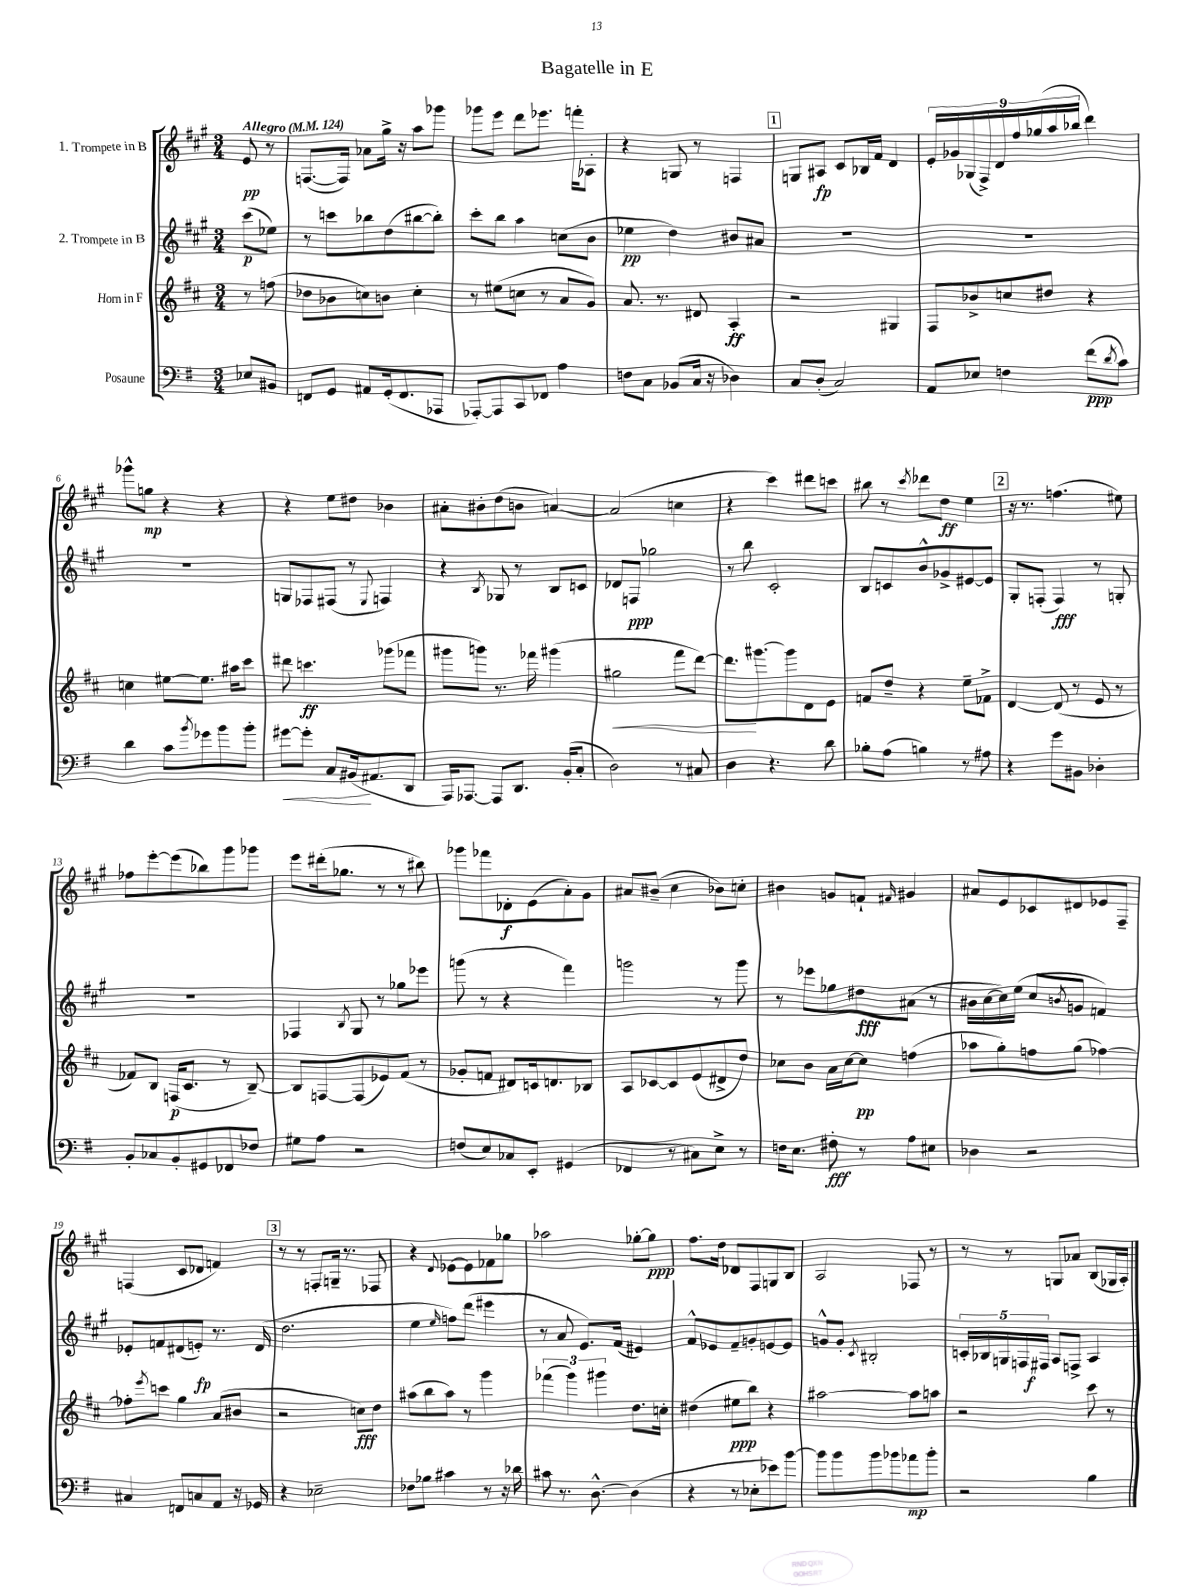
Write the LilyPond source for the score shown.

\header { title = "Bagatelle in E" }
<<
\new StaffGroup <<
\new Staff = "s0" \with { instrumentName = "1. Trompete in B" } {
    \clef treble \key a \major \numericTimeSignature \time 3/4 \partial 4 \tempo "Allegro" 4 = 124
    e'8\pp r8 |
    f8.~( f16) aes'8 gis''16-> r16 a''8 ges'''8 |
    ges'''8 e'''8 d'''8 ees'''8. f'''16-. aes8-. |
    r4 g8 r8 f4 |
    \mark \markup { \box "1" } g8 ais8\fp cis'8 bes16 fis'16 d'4 |
    \tuplet 9/8 { e'16-. ges'16 ges16( fis16->) d'16 fis''16 ges''16( a''16 bes''16 } d'''4) |
    ges'''8-^ g''8\mp r4 r4 |
    r4 e''8 dis''8 bes'4 |
    ais'8-. bis'8-. d''8( b'8 a'4~) |
    a'2( c''4 |
    r4 cis'''4) dis'''8 c'''8 |
    bis''8 r8 \acciaccatura { cis'''8 } des'''8 d''8\ff e''4 |
    \mark \markup { \box "2" } r16 r8. f''4.( eis''8) |
    fes''8 e'''8~-. e'''8( bes''8) gis'''8 ges'''8 |
    e'''8 dis'''16-.( ges''8. r8 r8 bis''8) |
    ges'''8 fes'''8 des'8-.\f e'8( a'8-.) gis'8 |
    ais'8 bis'8--( cis''4 bes'8) c''8-. |
    bis'4 g'8 f'8-! \grace { fis'16 } gis'4 |
    ais'8 e'8 ces'8 dis'8 ees'8 fis8-- |
    f4( cis'8 des'8 f'4) |
    \mark \markup { \box "3" } r8 r8 f8-. g16-- r8. fes8 |
    r4 \appoggiatura { d'8 } ees'8~ ees'8 fes'8 ges''8 |
    aes''2 ges''8~-. ges''8\ppp |
    fis''8. d''16 des'8 fis8 g8 b8 |
    a2 fes8 r8 |
    r8 r8 g8 aes'8 b8( ges16 a16-.) \bar "|." |
}
\new Staff = "s1" \with { instrumentName = "2. Trompete in B" } {
    \clef treble \key a \major \numericTimeSignature \time 3/4 \partial 4
    cis'''8\p( ees''8) |
    r8 c'''8 bes''8 d''8( bis''8~ bis''8-.) |
    cis'''8-. b''8 a''4 c''8( b'8 |
    ees''4\pp d''4) bis'8 ais'8 |
    \mark \markup { \box "1" } R2. |
    R2. |
    R2. |
    g8 fes8 fis8( r8 \appoggiatura { e8 } f4) |
    r4 \acciaccatura { b8 } ges8 r8 b8 c'8 |
    des'8 f8\ppp ges''2 |
    r8 b''8 cis'2-. |
    b8 c'8 b'8-^ ges'8-> eis'8~ eis'8 |
    \mark \markup { \box "2" } gis8-. f8-.( f4\fff) r8 g8-. |
    R2. |
    fes4 \acciaccatura { b8 } gis8 r8 ges''8 ees'''8 |
    g'''8( r8 r4 fis'''4) |
    g'''2 r8 g'''8 |
    r8 ees'''8 ges''8 dis''8\fff ais'8( r8 |
    bis'16 cis''16~ cis''16) e''16( cis''8 \acciaccatura { b'8 } g'8 f'4) |
    ees'8-. f'8 dis'8( e'8-.\fp) r8. dis'16( |
    \mark \markup { \box "3" } d''2. |
    e''4 \grace { e''16 } f''8) d'''8( eis'''4 |
    r8 a'8 e'8.) fis'16( eis'4) |
    fis'8-^ ees'8 fis'8-- g'8-. e'8~ e'8 |
    g'8-^ g'8-. \acciaccatura { cis'8 } bis2-. |
    \tuplet 5/4 { c'16-. bes16 g16 f16 fis16\f } a8 f8-> a4 \bar "|." |
}
\new Staff = "s2" \with { instrumentName = "Horn in F" } {
    \clef treble \key d \major \numericTimeSignature \time 3/4 \partial 4
    r8 f''8( |
    des''8 bes'8 c''8) b'8 c''4-. |
    r8 eis''8( c''8 r8 a'8 g'8) |
    a'8. r8. dis'8 a4-.\ff |
    \mark \markup { \box "1" } r2 gis4 |
    fis8 bes'8-> c''8 dis''8 r4 |
    c''4 eis''8~ eis''8. ais''16 cis'''8 |
    dis'''8 c'''4.\ff ges'''8( fes'''8 |
    gis'''8 g'''8) r8. fes'''16 gis'''4( |
    gis''2\< fis'''8 d'''8~) |
    d'''8.\! gis'''8.~ gis'''8 d'8 e'8 |
    f'8 d''8-- r4 e''8-- fes'8-> |
    \mark \markup { \box "2" } d'4~ d'8( r8 e'8 r8 |
    fes'8) b8 f16\p( cis'8. r8 b8~--) |
    b8 f8~ f8( ees'8) fis'8( r8 |
    ges'8-. f'8 dis'8) c'16 d'8. bes8 |
    a8 ces'8~ ces'8 e'8( dis'8-> d''8) |
    ces''8 b'8 a'16 ces''16~ ces''8\pp f''4( |
    aes''8 g''8-.) f''8 g''8( fes''4~) |
    fes''8-. \acciaccatura { e'''8 } c'''8 g''4 a'8( bis'8 |
    \mark \markup { \box "3" } r2 c''8\fff) d''8 |
    ais''8( b''8 ais''8) r8 g'''4 |
    \tuplet 3/2 { fes'''4( g'''4) gis'''4 } d''8. c''16-. |
    dis''4( eis''8\ppp b''8) r4 |
    ais''2~ ais''8 a''8 |
    r2 cis'''8 r8 \bar "|." |
}
\new Staff = "s3" \with { instrumentName = "Posaune" } {
    \clef bass \key g \major \numericTimeSignature \time 3/4 \partial 4
    ees8 bis,8 |
    f,8 g,8 ais,8 g,16-.( f,8. aes,,8 |
    aes,,8~-.) aes,,8 c,8 fes,8 a4 |
    f8 c8 bes,8( c16 r16 des4) |
    \mark \markup { \box "1" } c8 d8-.( c2) |
    a,8 ees8 f4 fis'8\ppp( \acciaccatura { d'8 } c'8) |
    d'4 c'8 \acciaccatura { b'8 } ges'8 b'8 b'8-. |
    gis'8~\< gis'8-. c8 bis,16\!( ais,8. d,8 |
    a,,16) aes,,8.~ aes,,8 d,8. b,16-.( c8-. |
    d2) r8 cis8 |
    d4 r4. d'8 |
    bes8-. a8( b4) r8 ais8 |
    \mark \markup { \box "2" } r4 g'8 bis,8 des4-. |
    b,8-. ces8 b,8-. gis,8 fes,8 fes8 |
    gis8 a8 r2 |
    f8( e8) ces8 e,8-. gis,4( |
    fes,4 r8 cis8) e8-> r8 |
    f16 e8. fis8-.\fff r8 a8 eis8 |
    des4 r2 |
    cis4 f,8 c8 a,8 r16 ges,16 |
    \mark \markup { \box "3" } r4 ees2-- |
    fes8 bes8 cis'4 r8 r16 des'16 |
    cis'8 r8. d8.~-^ d4( |
    r4 r8 ees8-. ees'8) b'8~ |
    b'8 b'8 b'8 bes'8 aes'8\mp bes'8-. |
    r2 b4 \bar "|." |
}
>>
>>
